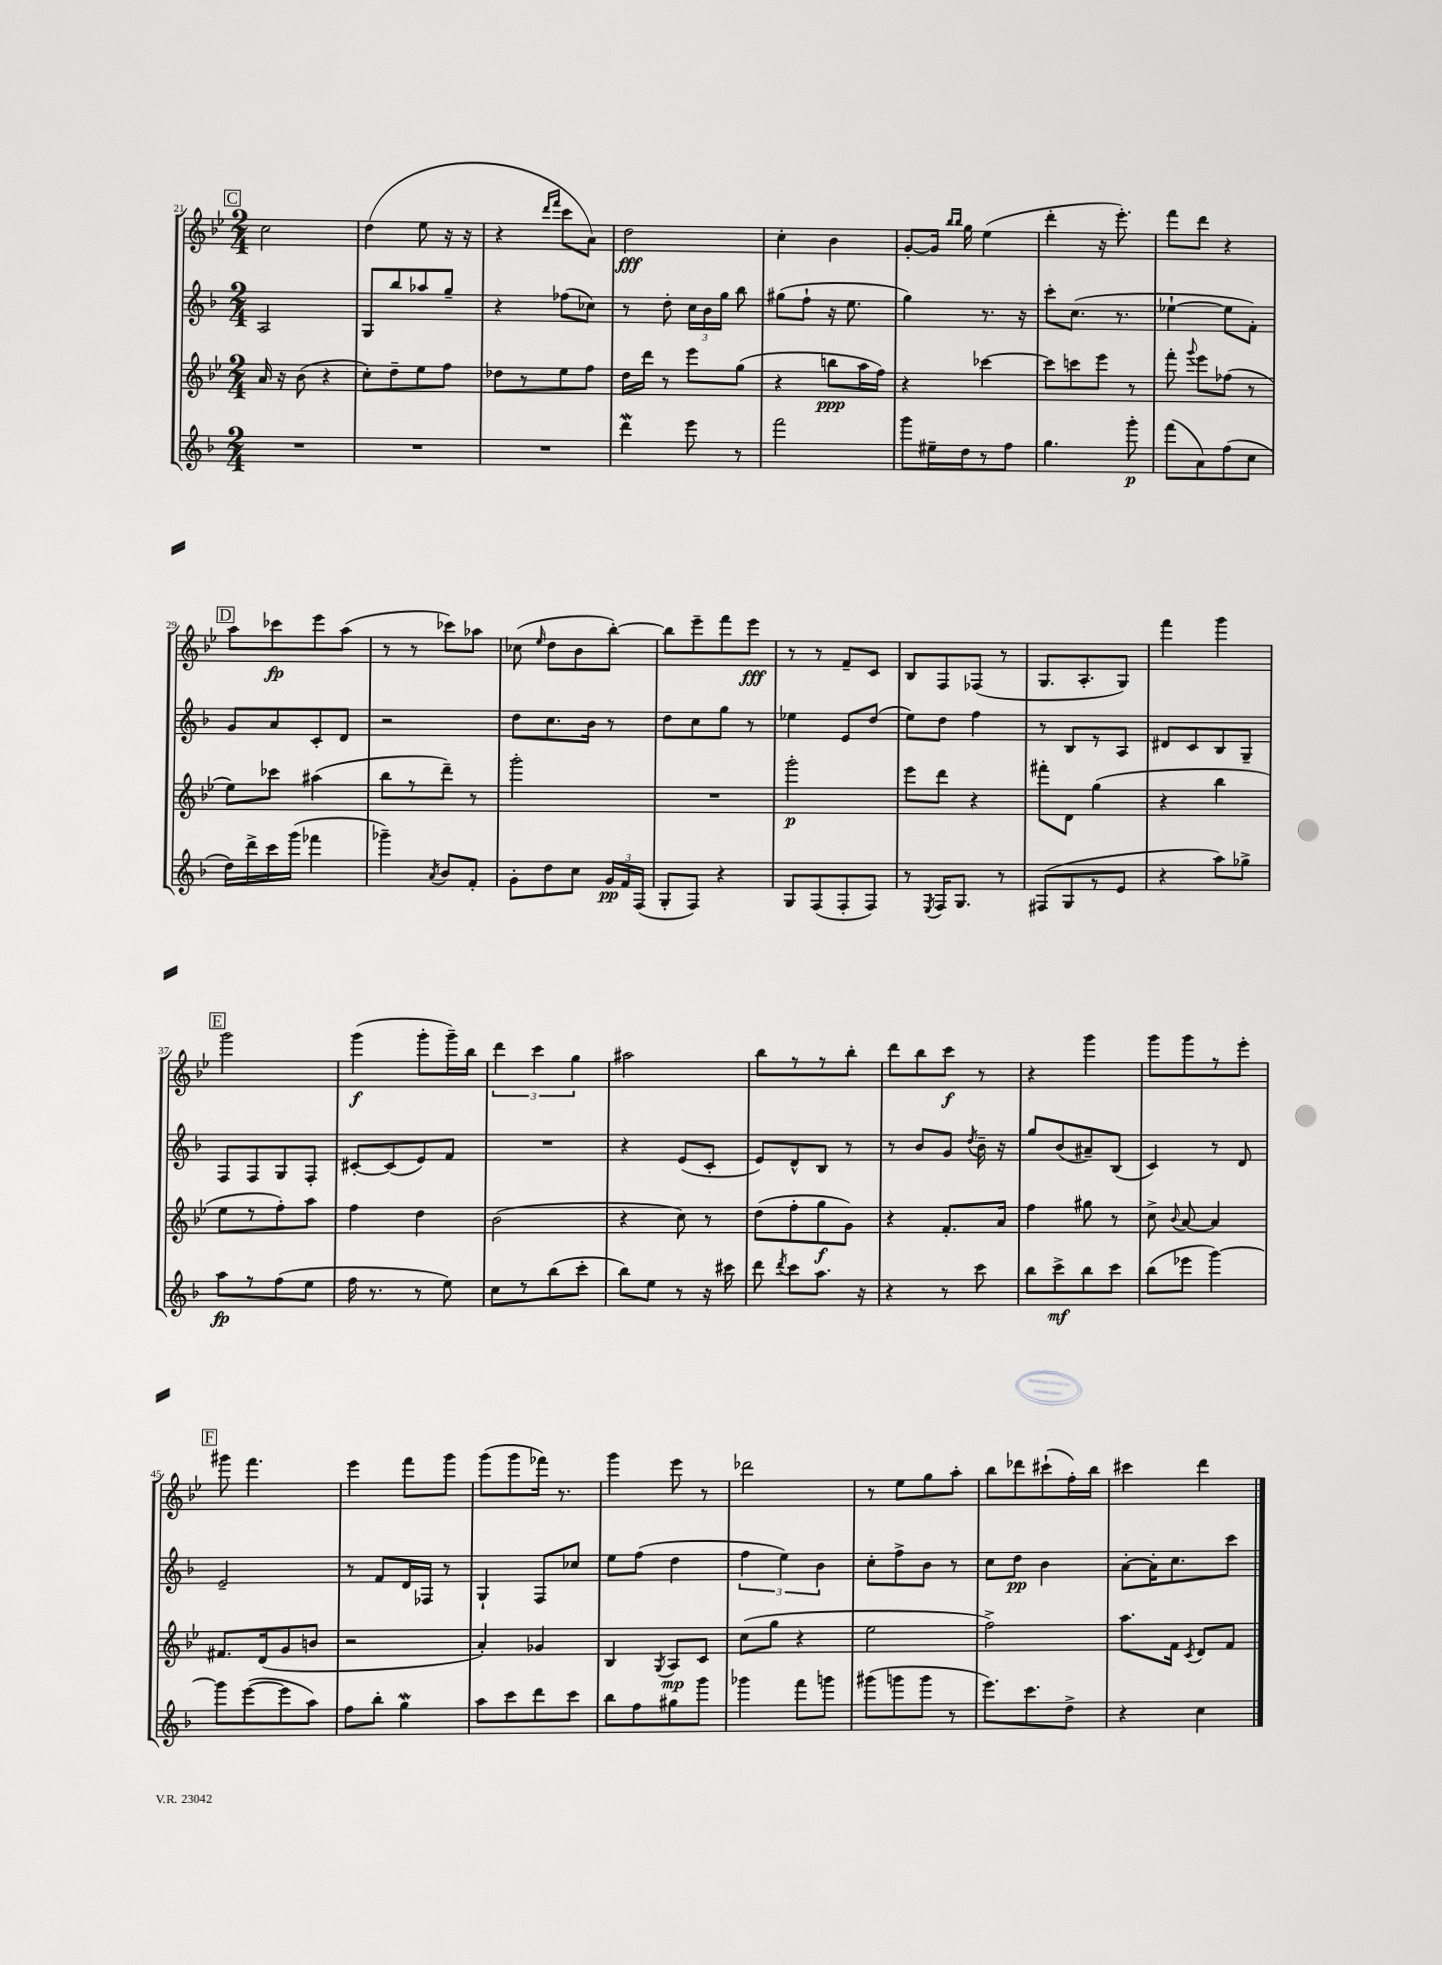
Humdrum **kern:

**kern	**kern	**kern	**kern
*staff4	*staff3	*staff2	*staff1
*clefG2	*clefG2	*clefG2	*clefG2
*k[b-]	*k[b-e-]	*k[b-]	*k[b-e-]
*M2/4	*M2/4	*M2/4	*M2/4
2r	16a/	2A/	2cc\
.	16r	.	.
.	(8b-\	.	.
.	4r	.	.
=	=	=	=
2r	8cc'\L)	8G/L	(4dd\
.	8dd~\	8bb-/	.
.	8ee-\	8aa-/	8ee-\
.	8ff\J	8gg~/J	16r
.	.	.	16r
=	=	=	=
2r	8dd-\L	4r	4r
.	8r	.	.
.	.	.	16qqddd/LL
.	.	.	16qqfff/JJ
.	8ee-\	(8ff-\L	8ccc\L
.	8ff\J	8cc-\J)	8a\J)
=	=	=	=
4ddd\	16dd\LL	8r	2dd\
.	16ddd\JJ	.	.
.	8r	8dd'\	.
8eee\	8eee-\L	24cc\LL	.
.	.	24b-\	.
.	.	24gg\JJ	.
8r	(8gg\J	8bb-\	.
=	=	=	=
2fff\	4r	(8gg#\L	4cc'\
.	.	8ff`\J	.
.	8bb\L	16r	4b-\
.	.	8.ee\	.
.	16aa\L	.	.
.	16ff\JJ)	.	.
=	=	=	=
8ggg\L	4r	4gg\)	[8g'/L
16ee#~\L	.	.	16g/]Jk
.	.	.	16qqbb-/LL
.	.	.	16qqbb-/JJ
16dd\J	.	.	16gg\
8r	[4ccc-\	8.r	(4ee-\
8ff\J	.	.	.
.	.	16r	.
=	=	=	=
4.gg\	8ccc-\]L	8ccc'\L	4ddd'\
.	8ccc\	(8.cc\J	.
.	8eee-\J	.	16r
.	.	8.r	8.eee-'\)
8ggg'\	8r	.	.
=	=	=	=
(8fff\L	8fff'\	[4ee-`\	8fff\L
.	8qqggg/	.	.
8a\)	8eee-\L	.	8ddd\J
(8ff\	(8ff-\J	8ee-\]L	4r
8cc\J	8r	8f'\J)	.
=	=	=	=
16dd\LL)	8ee-\L)	8g/L	8aa\L
16ddd^\	.	.	.
16ccc\	8ccc-\J	8a/	8ccc-\
(16ggg\JJ	.	.	.
4fff-\	(4aa#\	8c'/	8eee-\
.	.	8d/J	(8aa\J
=	=	=	=
4ggg-~\)	8bb-\L	2r	8r
.	8r	.	8r
8qa/	.	.	.
8b-/L	8ddd~\J)	.	8ccc-\L)
8f'/J	8r	.	8aa-\J
=	=	=	=
8g'\L	2ggg'\	8dd\L	(8cc-\
.	.	.	16qqee-/
8dd\	.	8.cc\	8dd\L
8cc\J	.	.	8b-\
.	.	16b-\Jk	.
24g/LL	.	8r	[8bb-'\J)
24f/	.	.	.
(24F/JJ	.	.	.
=	=	=	=
8G'/L	2r	8dd\L	8bb-\]L
8F/J)	.	8cc\	8eee-~\
4r	.	8gg\J	8fff\
.	.	8r	8eee-\J
=	=	=	=
8G/L	2ggg'\	4ee-\	8r
(8F/	.	.	8r
8F'/	.	8e/L	8f~/L
8F/J)	.	(8dd/J	8c/J
=	=	=	=
8r	8eee-\L	8ee\L)	8B-/L
8qE/	.	.	.
16F/LK	8ddd\J	8dd\J	8F/
8.G/J	.	.	.
.	4r	4ff\	(8F-/J
8r	.	.	8r
=	=	=	=
(8F#/L	8fff#'\L	8r	8.G/L
8G/	8d\J	8B-/L	.
.	.	.	8.A'/
8r	(4gg\	8r	.
8e/J	.	8A/J	8G/J)
=	=	=	=
4r	4r	8d#/L	4fff\
.	.	8c/	.
8aa\L)	4bb-\	8B-/	4ggg\
8gg-^\J	.	8G~/J	.
=	=	=	=
8aa\L	8ee-\L	8F/L	2ggg\
8r	8r	8F/	.
(8ff\	8ff'\)	8G/	.
8ee\J	8aa\J	8F'/J	.
=	=	=	=
16ff\	4ff\	[8c#'/L	(4ggg\
8.r	.	.	.
.	.	(8c#/]	.
8r	4dd\	8e/)	8ggg'\L
8ee\)	.	8f/J	16ggg~\L)
.	.	.	16bb-\JJ
=	=	=	=
8cc\L	(2b-\	2r	6ddd\
8r	.	.	.
.	.	.	6ccc\
(8bb-\	.	.	.
.	.	.	6gg\
8ccc'\J	.	.	.
=	=	=	=
8bb-\L)	4r	4r	2aa#\
8ee\J	.	.	.
8r	8cc\)	(8e/L	.
16r	8r	8c'/J	.
16ccc#\	.	.	.
=	=	=	=
8ddd\	(8dd\L	8e/L)	8bb-\L
8qddd/	.	.	.
8ccc\L	8ff'\	8d^^/	8r
8.aa\J	8gg\	8B-/J	8r
.	8g\J)	8r	8bb-'\J
16r	.	.	.
=	=	=	=
4r	4r	8r	8ddd\L
.	.	8b-/L	8bb-\
8r	8.f'/L	8g/J	8ccc\J
.	.	8qdd/	.
8ccc\	.	16b-~\	8r
.	16a/Jk	16r	.
=	=	=	=
8bb-\L	4ff\	8gg/L	4r
8ccc^\	.	(8b-/	.
8bb-\	8gg#\	8a#~/)	4ggg\
8ccc\J	8r	(8B-/J	.
=	=	=	=
(8bb-\L	8cc^\	4c/)	8ggg\L
.	8qqb-/	.	.
8eee-\J	[8a/	.	8ggg\
[4ggg\)	4a/]	8r	8r
.	.	8d/	8eee-'\J
=	=	=	=
8ggg\]L	8.f#/L	2e~/	8ggg#\
([8eee\	.	.	4.fff\
.	(16d/k	.	.
8eee\]	8g/	.	.
8aa\J)	8b/J	.	.
=	=	=	=
8ff\L	2r	8r	4eee-\
8bb-'\J	.	8f/L	.
4gg\	.	16d/L	8fff\L
.	.	16F-/JJ	.
.	.	8r	8ggg\J
=	=	=	=
8aa\L	4a'/)	4G`/	(8ggg\L
8ccc\	.	.	8ggg\
8ddd\	4g-/	8F/L	16fff-\Jk)
.	.	.	8.r
8ccc\J	.	8cc-/J	.
=	=	=	=
8bb-\L	4B-/	8ee\L	4ggg\
8ff\	.	(8ff\J	.
.	8qG/	.	.
8gg#\	8A/L	4dd\	8eee-\
8ggg\J	8c/J	.	8r
=	=	=	=
4ggg-\	(8cc\L	6ff\	2ddd-\
.	8gg\J	.	.
.	.	6ee\)	.
8fff\L	4r	.	.
.	.	6b-\	.
8ggg\J	.	.	.
=	=	=	=
(8ggg#\L	2ee-\	8cc'\L	8r
8ggg\	.	8ff^\	8ee-\L
8ggg\J	.	8b-\J	8gg\
8r	.	8r	8aa'\J
=	=	=	=
8.eee\L)	2ff^\)	8cc\L	8bb-\L
.	.	8dd\J	8ddd-\
8.ccc\	.	.	.
.	.	4b-\	(8ccc#`\
8dd^\J	.	.	16ff'\L)
.	.	.	16bb-\JJ
=	=	=	=
4r	8.aa\L	[8a'\L	4ccc#\
.	.	16a'\]K	.
.	16f\Jk	8.cc\	.
.	8qc/	.	.
4cc\	8d/L	.	4ddd\
.	8f/J	8ccc\J	.
==	==	==	==
*-	*-	*-	*-
